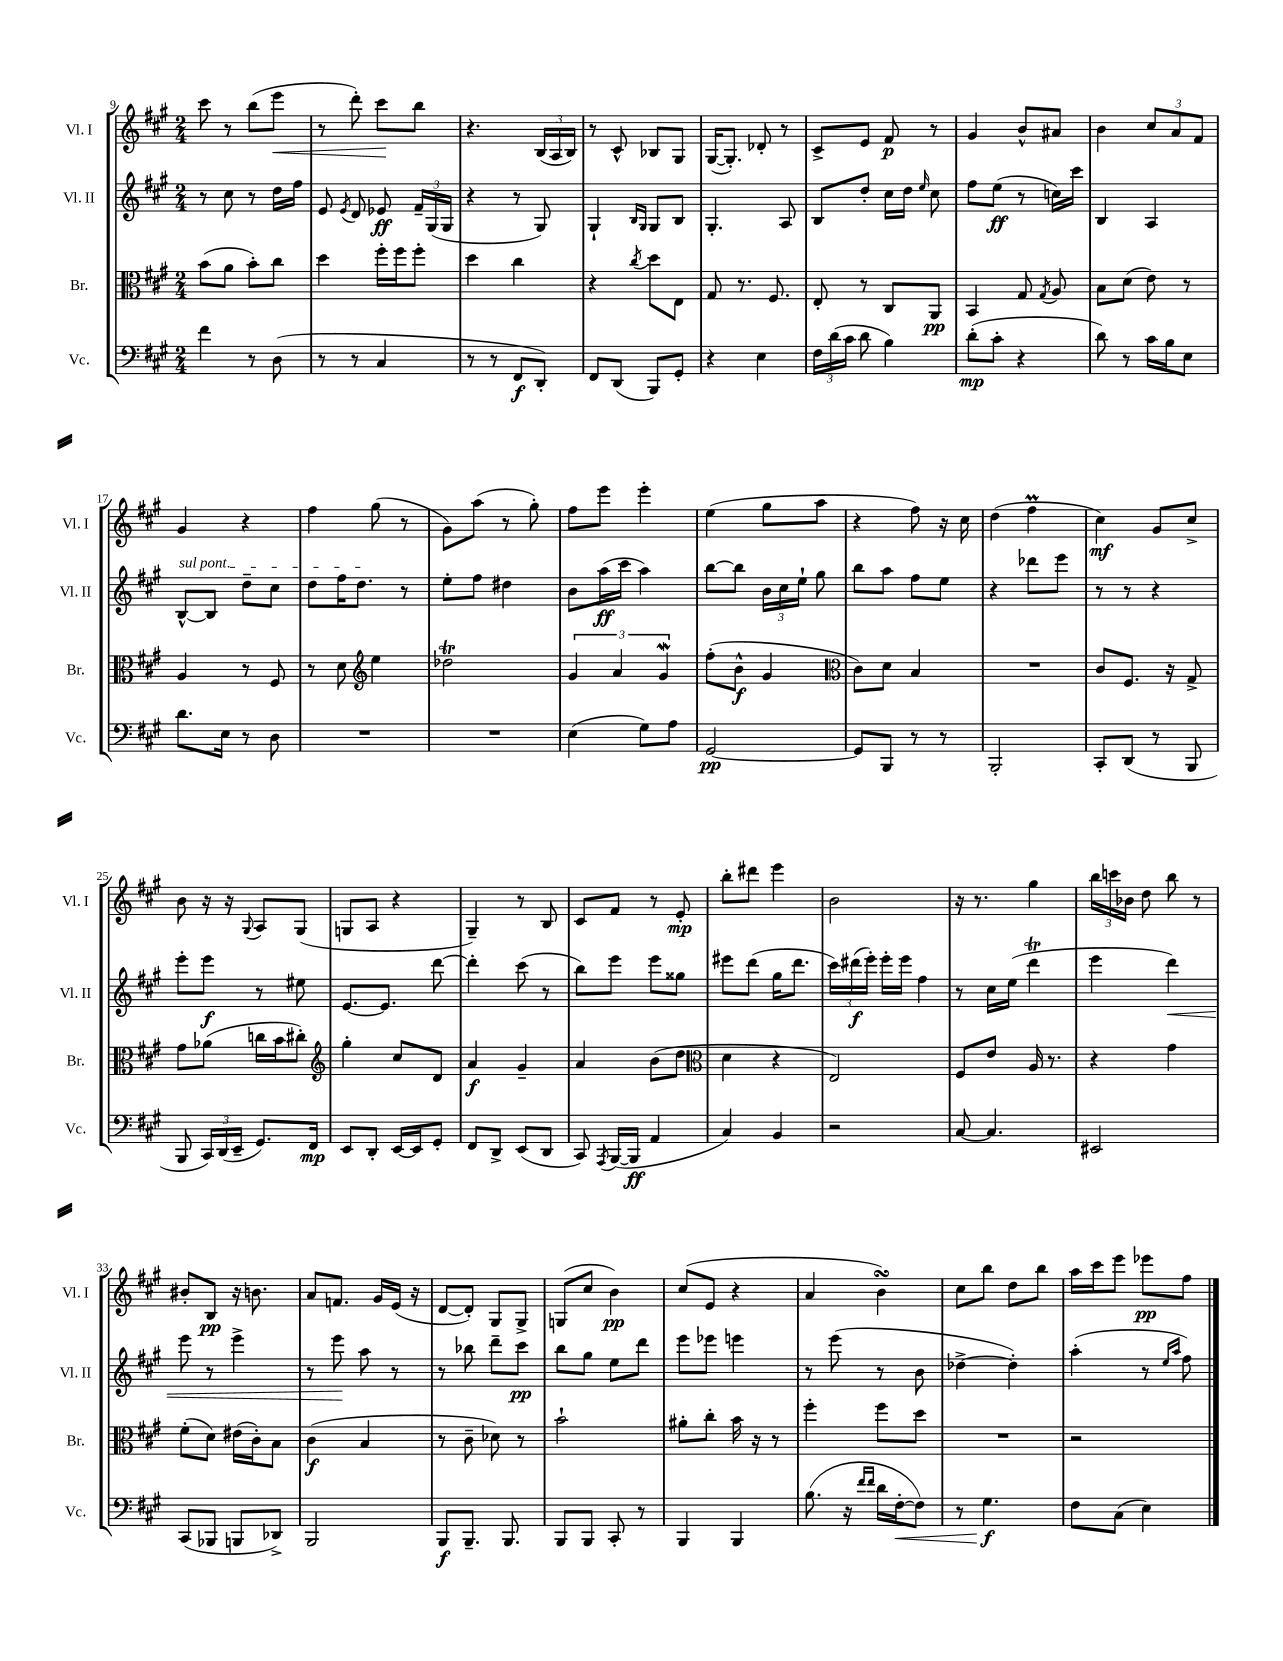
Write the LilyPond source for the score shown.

<<
\new StaffGroup <<
\new Staff = "s0" \with { instrumentName = "Vl. I" shortInstrumentName = "Vl. I" } {
    \clef treble \key a \major \numericTimeSignature \time 2/4
    \autoBeamOff cis'''8 r8 b''8[( e'''8]\< |
    r8 d'''8-.) cis'''8[\! b''8] |
    r4. \tuplet 3/2 { b16[( a16 b16]) } |
    r8 cis'8-^ bes8[ gis8] |
    gis16[~( gis8.]-.) des'8-. r8 |
    cis'8[-> e'8] fis'8\p r8 |
    gis'4 b'8[-^ ais'8] |
    b'4 \tuplet 3/2 { cis''8[ a'8 fis'8] } |
    gis'4 r4 |
    fis''4 gis''8( r8 |
    gis'8[) a''8]( r8 gis''8-.) |
    fis''8[ e'''8] e'''4-. |
    e''4( gis''8[ a''8] |
    r4 fis''8) r16 cis''16 |
    d''4( fis''4\prall |
    cis''4\mf) gis'8[ cis''8]-> |
    b'8 r16 r16 \appoggiatura { gis8 } a8[ gis8]( |
    g8[ a8] r4 |
    gis4--) r8 b8 |
    cis'8[ fis'8] r8 e'8-.\mp |
    b''8[-. dis'''8] e'''4 |
    b'2 |
    r16 r8. gis''4 |
    \tuplet 3/2 { b''16[ c'''16 bes'16] } d''8 b''8 r8 |
    bis'8[-. b8]\pp r16 b'8. |
    a'8[ f'8.] gis'16[ e'16]( r16 |
    d'8[~ d'8]-.) gis8[ gis8]-> |
    g8[( cis''8] b'4\pp) |
    cis''8[( e'8] r4 |
    a'4 b'4\turn) |
    cis''8[ b''8] d''8[ b''8] |
    a''16[ cis'''16 e'''8] ees'''8[\pp fis''8] \bar "|." |
}
\new Staff = "s1" \with { instrumentName = "Vl. II" shortInstrumentName = "Vl. II" } {
    \clef treble \key a \major \numericTimeSignature \time 2/4
    \autoBeamOff r8 cis''8 r8 d''16[ fis''16] |
    e'8 \acciaccatura { e'8 } d'8 ees'8\ff \tuplet 3/2 { fis'16[-- gis16( gis16] } |
    r4 r8 gis8) |
    gis4-! \grace { b16[ gis16] } gis8[ b8] |
    gis4.-. a8 |
    b8[ d''8]-. cis''16[ d''16] \grace { e''16 } cis''8 |
    fis''8[ e''8]\ff( r8 c''16[) cis'''16] |
    b4 a4 |
    \once \override TextSpanner.bound-details.left.text = \markup { \italic "sul pont." } b8[~-^\startTextSpan b8] d''8[-- cis''8] |
    d''8[ fis''16 d''8.]\stopTextSpan r8 |
    e''8[-. fis''8] dis''4 |
    b'8[ a''16\ff( cis'''16] a''4) |
    b''8[~ b''8] \tuplet 3/2 { b'16[ cis''16 e''16]-! } gis''8 |
    b''8[ a''8] fis''8[ e''8] |
    r4 des'''8[ e'''8] |
    r8 r8 r4 |
    e'''8[-. e'''8]\f r8 eis''8 |
    e'8.[~ e'8.] d'''8~ |
    d'''4-. cis'''8( r8 |
    b''8[) e'''8] e'''8[ gisis''8] |
    eis'''8[ d'''8]( gis''16[ d'''8.] |
    \tuplet 3/2 { cis'''16[) dis'''16\f( e'''16]-.) } e'''16[-. e'''16] fis''4 |
    r8 cis''16[ e''16]( d'''4\trill |
    e'''4 d'''4\<) |
    e'''8 r8 e'''4-> |
    r8 e'''8\! a''8 r8 |
    r8 bes''8 d'''8[-- cis'''8]\pp |
    b''8[ gis''8] e''8[ d'''8] |
    e'''8[ ees'''8] e'''4 |
    r8 e'''8( r8 b'8 |
    des''4~-> des''4-.) |
    a''4-.( r8 \grace { e''16[ a''16] } fis''8) \bar "|." |
}
\new Staff = "s2" \with { instrumentName = "Br." shortInstrumentName = "Br." } {
    \clef alto \key a \major \numericTimeSignature \time 2/4
    \autoBeamOff b'8[( a'8] b'8[-.) cis''8] |
    d''4 fis''16[-. fis''16 fis''8]-. |
    d''4 cis''4 |
    r4 \acciaccatura { cis''8 } d''8[ e8] |
    gis8 r8. fis8. |
    e8-. r8 cis8[ a,8]\pp |
    b,4 gis8 \acciaccatura { gis8 } a8 |
    b8[ d'8]( e'8) r8 |
    a4 r8 fis8 |
    r8 d'8 \clef treble e''4 |
    des''2\trill |
    \tuplet 3/2 { gis'4 a'4 gis'4\mordent } |
    fis''8[-.( b'8]-^\f gis'4 |
    \clef alto cis'8[) d'8] b4 |
    R2 |
    cis'8[ fis8.] r16 gis8-> |
    gis'8[ aes'8]( c''16[ b'16 cis''8]-.) |
    \clef treble gis''4-. cis''8[ d'8] |
    a'4\f gis'4-- |
    a'4 b'8[( d''8] |
    \clef alto d'4 r4 |
    e2) |
    fis8[ e'8] a16 r8. |
    r4 gis'4 |
    fis'8[-.( d'8]) eis'16[( cis'16-.) b8] |
    cis'4\f( b4 |
    r8 cis'8-- des'8) r8 |
    b'2-! |
    ais'8[-. cis''8]-. b'16 r16 r8 |
    fis''4-. fis''8[ d''8] |
    R2 |
    r2 \bar "|." |
}
\new Staff = "s3" \with { instrumentName = "Vc." shortInstrumentName = "Vc." } {
    \clef bass \key a \major \numericTimeSignature \time 2/4
    \autoBeamOff fis'4 r8 d8( |
    r8 r8 cis4 |
    r8 r8 fis,8[\f d,8]-.) |
    fis,8[ d,8]( b,,8[) gis,8]-. |
    r4 e4 |
    \tuplet 3/2 { fis16[ d'16( cis'16] } d'8 b4) |
    d'8[-.\mp( cis'8]-. r4 |
    d'8) r8 cis'16[ b16 e8] |
    d'8.[ e16] r8 d8 |
    R2 |
    R2 |
    e4( gis8[) a8] |
    gis,2~\pp |
    gis,8[ b,,8] r8 r8 |
    b,,2-. |
    cis,8[-. d,8]( r8 b,,8 |
    b,,8 \tuplet 3/2 { cis,16[) d,16( e,16]-- } gis,8.[) fis,16]\mp |
    e,8[ d,8]-. e,16[~ e,16 gis,8]-. |
    fis,8[ d,8]-> e,8[( d,8] |
    cis,8) \acciaccatura { a,,8 } b,,16[~( b,,16]\ff a,4 |
    cis4) b,4 |
    r2 |
    cis8~ cis4. |
    eis,2 |
    cis,8[( bes,,8] b,,8[ des,8]->) |
    b,,2 |
    b,,8[\f b,,8.]-- b,,8. |
    b,,8[ b,,8] cis,8-. r8 |
    b,,4 b,,4 |
    b8.( r16 \grace { fis'16[ fis'16] } d'16[ fis16~-.\< fis8]) |
    r8 gis4.\f\! |
    fis8[ cis8]( e4) \bar "|." |
}
>>
>>
\layout { \context { \Score currentBarNumber = #9 } }
